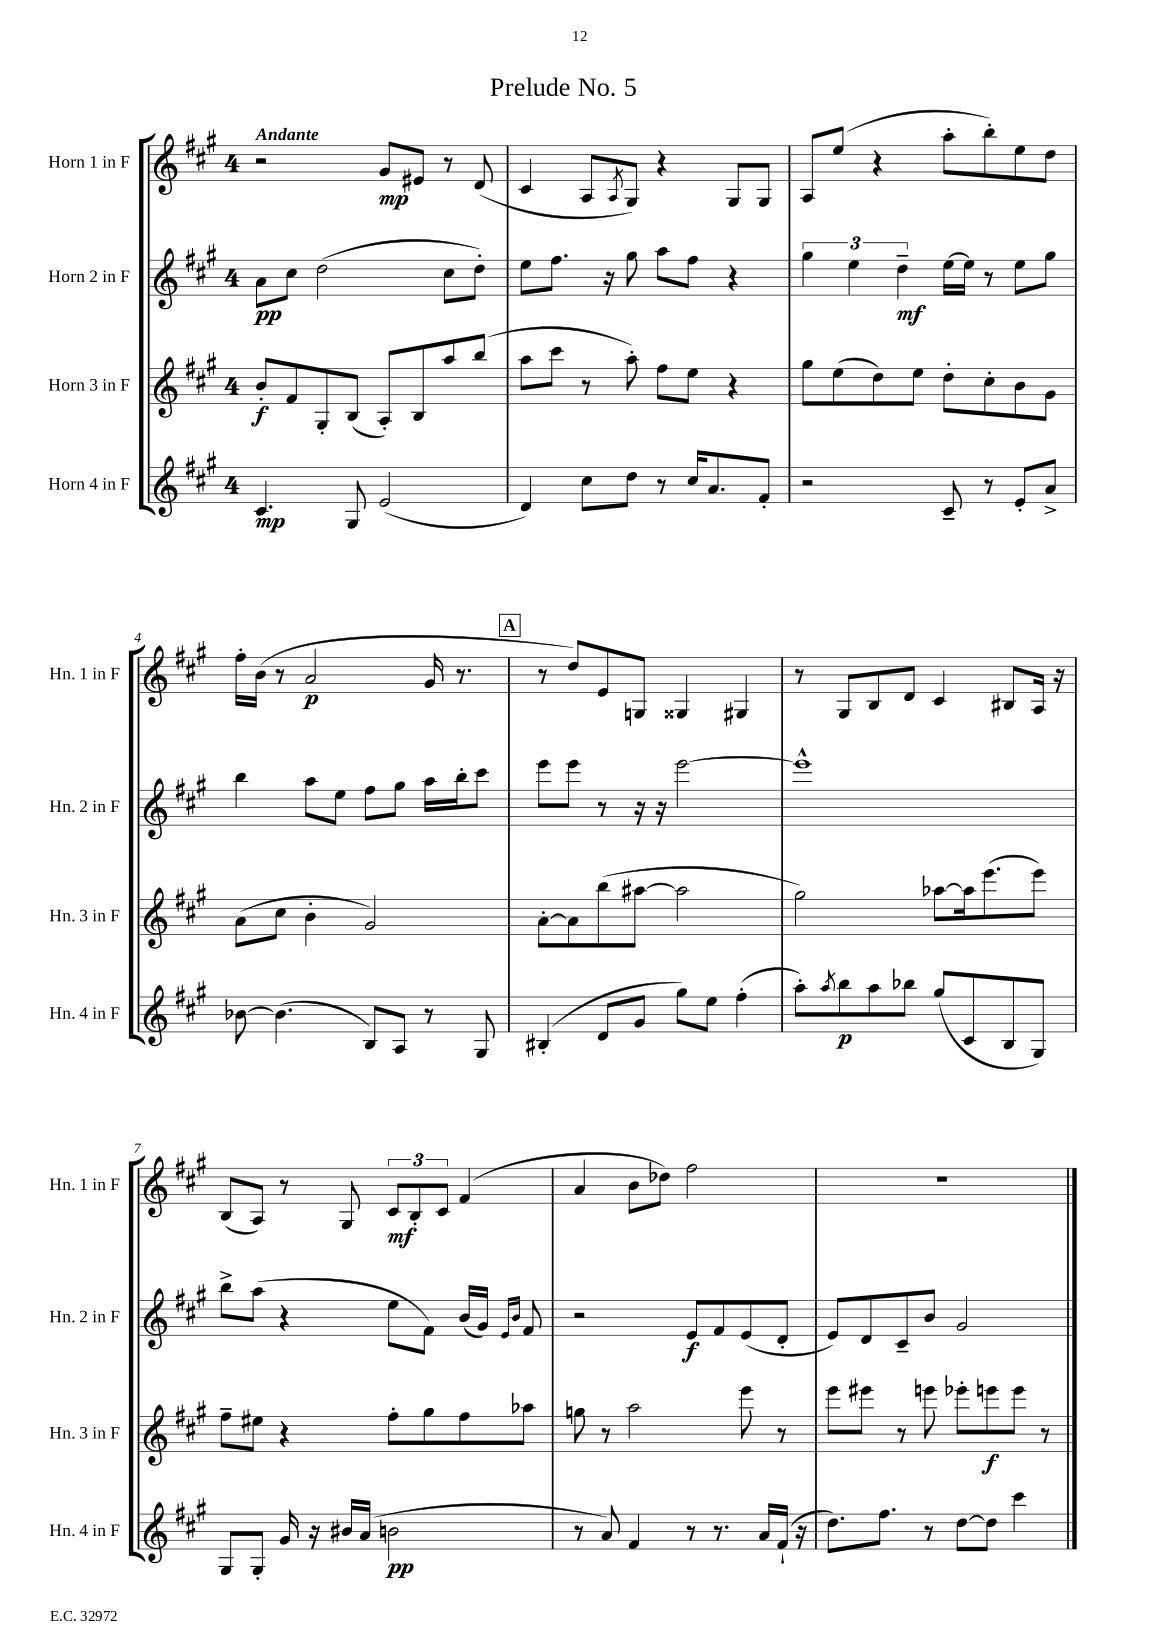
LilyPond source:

\header { title = "Prelude No. 5" }
<<
\new StaffGroup <<
\new Staff = "s0" \with { instrumentName = "Horn 1 in F" shortInstrumentName = "Hn. 1 in F" } {
    \clef treble \key a \major \once \override Staff.TimeSignature.style = #'single-digit \time 4/4 \tempo "Andante"
    r2 gis'8\mp eis'8 r8 d'8( |
    cis'4 a8 \acciaccatura { a8 } gis8) r4 gis8 gis8 |
    a8 e''8( r4 a''8-. b''8-.) e''8 d''8 |
    fis''16-. b'16( r8 a'2\p gis'16 r8. |
    \mark \markup { \box "A" } r8 d''8) e'8 g8 gisis4 gis4 |
    r8 gis8 b8 d'8 cis'4 bis8 a16 r16 |
    b8( a8) r8 gis8 \tuplet 3/2 { cis'8\mf b8-. cis'8 } fis'4( |
    a'4 b'8 des''8) fis''2 |
    R1 \bar "|." |
}
\new Staff = "s1" \with { instrumentName = "Horn 2 in F" shortInstrumentName = "Hn. 2 in F" } {
    \clef treble \key a \major \once \override Staff.TimeSignature.style = #'single-digit \time 4/4
    a'8\pp cis''8 d''2( cis''8 d''8-.) |
    e''8 fis''8. r16 gis''8 a''8 fis''8 r4 |
    \tuplet 3/2 { gis''4 e''4 d''4--\mf } e''16~ e''16 r8 e''8 gis''8 |
    b''4 a''8 e''8 fis''8 gis''8 a''16 b''16-. cis'''8 |
    \mark \markup { \box "A" } e'''8 e'''8 r8 r16 r16 e'''2~ |
    e'''1-^ |
    b''8-> a''8( r4 e''8 fis'8) b'16( gis'16) \grace { e'16 b'16 } fis'8 |
    r2 e'8\f fis'8 e'8( d'8-. |
    e'8) d'8 cis'8-- b'8 gis'2 \bar "|." |
}
\new Staff = "s2" \with { instrumentName = "Horn 3 in F" shortInstrumentName = "Hn. 3 in F" } {
    \clef treble \key a \major \once \override Staff.TimeSignature.style = #'single-digit \time 4/4
    b'8-.\f fis'8 gis8-. b8( a8-.) b8 a''8 b''8( |
    a''8 cis'''8 r8 a''8-.) fis''8 e''8 r4 |
    gis''8 e''8( d''8) e''8 d''8-. cis''8-. b'8 gis'8 |
    a'8( cis''8 b'4-. gis'2) |
    \mark \markup { \box "A" } a'8~-. a'8 b''8( ais''8~ ais''2 |
    gis''2) aes''8~ aes''16 e'''8.( e'''8) |
    fis''8-- eis''8 r4 fis''8-. gis''8 fis''8 aes''8 |
    g''8 r8 a''2 e'''8 r8 |
    e'''8 eis'''8 r8 e'''8 ees'''8-. e'''8\f e'''8 r8 \bar "|." |
}
\new Staff = "s3" \with { instrumentName = "Horn 4 in F" shortInstrumentName = "Hn. 4 in F" } {
    \clef treble \key a \major \once \override Staff.TimeSignature.style = #'single-digit \time 4/4
    cis'4.\mp gis8 e'2( |
    d'4) cis''8 d''8 r8 cis''16 a'8. fis'8-. |
    r2 cis'8-- r8 e'8-. a'8-> |
    bes'8~ bes'4.( b8) a8 r8 gis8 |
    \mark \markup { \box "A" } bis4-.( d'8 gis'8 gis''8) e''8 fis''4-.( |
    a''8-.) \acciaccatura { a''8 } b''8\p a''8 bes''8 gis''8( cis'8 b8 gis8) |
    gis8 gis8-. gis'16 r16 bis'16 a'16( b'2\pp |
    r8 a'8) fis'4 r8 r8. a'16 fis'16-!( r16 |
    d''8.) fis''8. r8 d''8~ d''8 cis'''4 \bar "|." |
}
>>
>>
